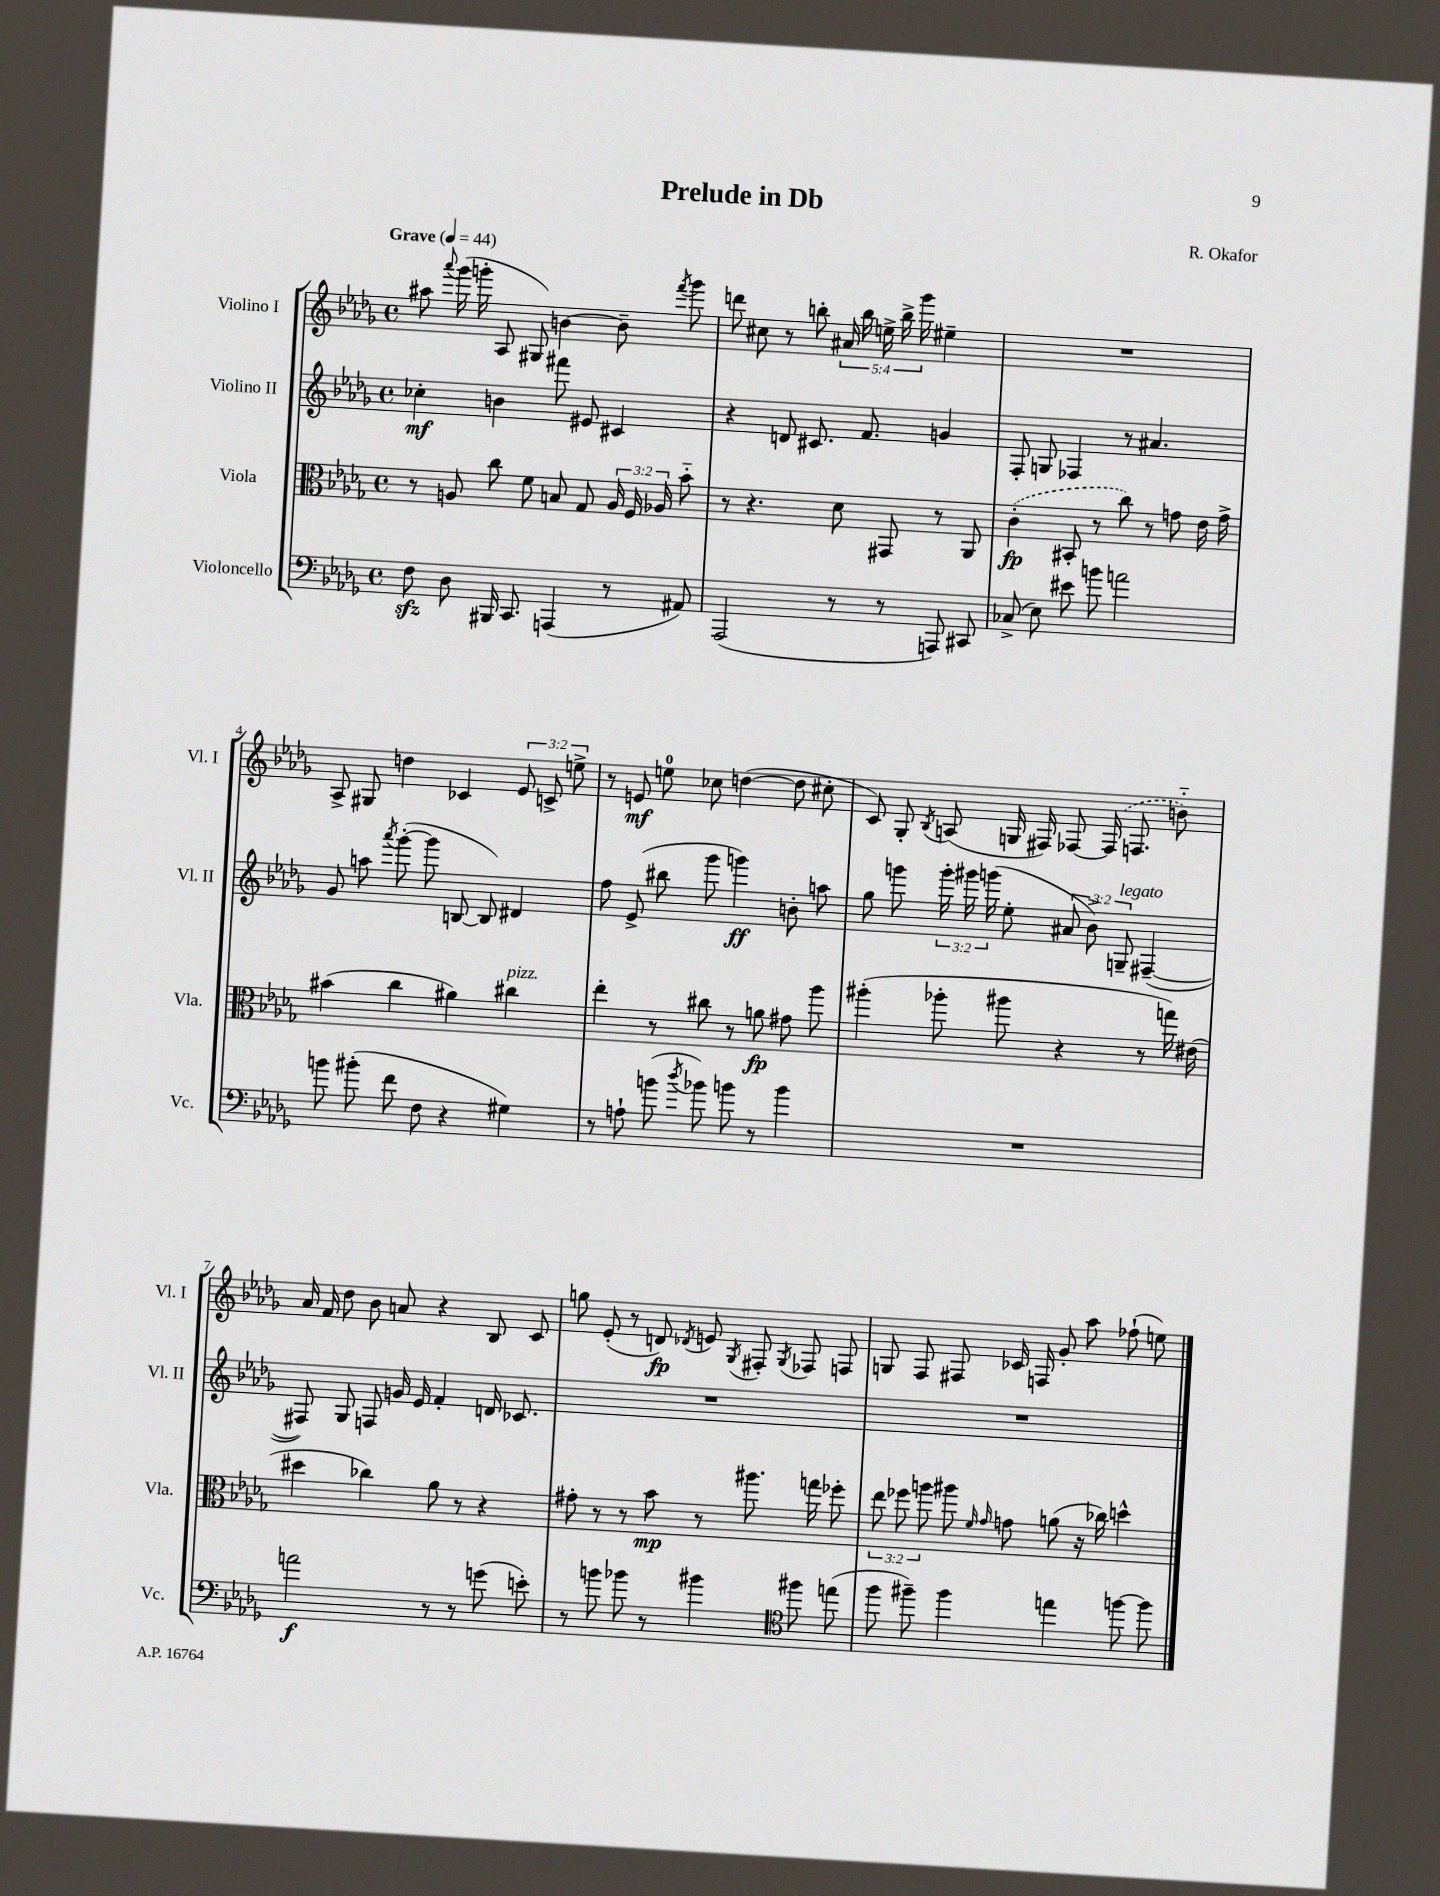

**kern	**dynam	**kern	**dynam	**kern	**dynam	**kern	**dynam
*part4	*part4	*part3	*part3	*part2	*part2	*part1	*part1
*staff4	*staff4	*staff3	*staff3	*staff2	*staff2	*staff1	*staff1
*I"Violoncello	*	*I"Viola	*	*I"Violino II	*	*I"Violino I	*
*I'Vc.	*	*I'Vla.	*	*I'Vl. II	*	*I'Vl. I	*
*clefF4	*	*clefC3	*	*clefG2	*	*clefG2	*
*k[b-e-a-d-g-]	*	*k[b-e-a-d-g-]	*	*k[b-e-a-d-g-]	*	*k[b-e-a-d-g-]	*
*M4/4	*	*M4/4	*	*M4/4	*	*M4/4	*
*met(c)	*	*met(c)	*	*met(c)	*	*met(c)	*
*MM44	*	*MM44	*	*MM44	*	*MM44	*
=1	=1	=1	=1	=1	=1	=1	=1
!	!	!	!	!	!	!LO:TX:a:B:t=Grave	!
8Fzz\	.	8r	.	4cc-X'\	mf	8aa#X\	.
.	.	.	.	.	.	8qqaaa-/	.
8D-\	.	8An/	.	.	.	(16ggg-\	.
.	.	.	.	.	.	16gggn'\	.
16BBB#X/	.	8cc\	.	4bn\	.	8A-/	.
8.CC/	.	.	.	.	.	.	.
.	.	8f\	.	.	.	8G#X/)	.
(4AAAn/	.	8Bn/	.	8fff#X\	.	[4bn\	.
.	.	8G-/	.	8e#X/	.	.	.
8r	.	24A/	.	4c#X/	.	8b~\]	.
.	.	24F/	.	.	.	.	.
.	.	24A-X/	.	.	.	.	.
.	.	.	.	.	.	8qfff/	.
8AA#X/)	.	8b-\	.	.	.	8ggg\	.
=2	=2	=2	=2	=2	=2	=2	=2
(2AAA-/	.	8r	.	4r	.	8dddn\	.
.	.	4.r	.	.	.	8cc#X\	.
.	.	.	.	8dn/	.	8r	.
.	.	.	.	8.c#X/	.	8bbn'\	.
8r	.	8d-\	.	.	.	20a#X/	.
.	.	.	.	.	.	20bb\	.
.	.	.	.	8.f/	.	.	.
.	.	.	.	.	.	20een^\	.
8r	.	8GG#X/	.	.	.	.	.
.	.	.	.	.	.	20bb^\	.
.	.	.	.	.	.	20ggg-\	.
8AAAn/)	.	8r	.	4gn/	.	4ee#X~\	.
8CC#X/	.	8AA-/	.	.	.	.	.
=3	=3	=3	=3	=3	=3	=3	=3
(8C-X^/	.	(4c'\	fp	8F'/	.	1r	.
8E-\)	.	.	.	8Gn/	.	.	.
8e#X\	.	8BB#X'/	.	4F-X/	.	.	.
8bn\	.	8r	.	.	.	.	.
2an\	.	8cc\)	.	8r	.	.	.
.	.	8r	.	4.a#X/	.	.	.
.	.	8gn\	.	.	.	.	.
.	.	16e-\	.	.	.	.	.
.	.	16g^\	.	.	.	.	.
!!LO:LB:g=z
=4	=4	=4	=4	=4	=4	=4	=4
8bn\	.	(4b#X\	.	8g-/	.	8A-^/	.
(8b#X'\	.	.	.	8aan\	.	8G#X/	.
.	.	.	.	8qaaa-/	.	.	.
8f\	.	4cc\	.	([8ggg-'\	.	4ddn\	.
8F\	.	.	.	8ggg-\]	.	.	.
4r	.	4a#X\)	.	[8Bn/	.	4c-X/	.
.	.	.	.	8B/])	.	.	.
!	!	!LO:TX:a:i:t=pizz.	!	!	!	!	!
4G#X\)	.	4cc#X\	.	4d#X/	.	12e-/	.
.	.	.	.	.	.	12cn^/	.
.	.	.	.	.	.	12een^\	.
=5	=5	=5	=5	=5	=5	=5	=5
8r	.	4ee-'\	.	8ff\	.	8r	.
8An`\	.	.	.	(8e-^/	.	8en/	mf
(8bn\	.	8r	.	8bb#X\	.	8een\	.
8qdd-/	.	.	.	.	.	.	.
8b-X\)	.	8cc#X\	.	8ggg-\	.	8cc-X\	.
8bn\	.	8r	.	4gggn\)	ff	([4ddn\	.
8r	.	8an\	fp	.	.	.	.
4b\	.	8g#X\	.	8bn'\	.	8dd\]	.
.	.	8aa-\	.	8aan\	.	8cc#X'\	.
=6	=6	=6	=6	=6	=6	=6	=6
1r	.	(4aa#X'\	.	8gg-\	.	8c/)	.
.	.	.	.	8gggn\	.	8G-'/	.
.	.	.	.	.	.	8qB-/	.
.	.	8aa-X'\	.	24ggg'\	.	(8An/	.
.	.	.	.	24ggg#X\	.	.	.
.	.	.	.	(24gggn\	.	.	.
.	.	8aa#X\	.	8ee-'\	.	16Gn/	.
.	.	.	.	.	.	16F#X/)	.
.	.	4r	.	12a#X/	.	[8F-X/	.
.	.	.	.	12b-^\)	.	.	.
.	.	.	.	.	.	(16F-/]	.
!	!	!	!	!LO:TX:a:i:t=legato	!	!	!
.	.	.	.	12Gn~/	.	.	.
.	.	.	.	.	.	8.Fn/	.
.	.	8r	.	([4F#X~/	.	.	.
.	.	16ggn\)	.	.	.	8bn\)	.
.	.	(16e#X\	.	.	.	.	.
!!LO:LB:g=z
=7	=7	=7	=7	=7	=7	=7	=7
2an\	f	4dd#X\	.	8F#X/])	.	16a-/	.
.	.	.	.	.	.	16f/	.
.	.	.	.	8G-/	.	8dd-\	.
.	.	4cc-X\)	.	8Fn/	.	8b-\	.
.	.	.	.	16gn/	.	8an/	.
.	.	.	.	16e-/	.	.	.
8r	.	8a-\	.	4f'/	.	4r	.
8r	.	8r	.	.	.	.	.
(8gn\	.	4r	.	16dn/	.	8B-/	.
.	.	.	.	8.c-X/	.	.	.
8en'\)	.	.	.	.	.	8c/	.
=8	=8	=8	=8	=8	=8	=8	=8
8r	.	8g#X'\	.	1r	.	8ggn\	.
8bn\	.	8r	.	.	.	(8e-'/	.
8b-X\	.	8r	.	.	.	8r	.
8r	.	8b-\	mp	.	.	8dn/)	fp
.	.	.	.	.	.	8qd-X/	.
4b#X\	.	8r	.	.	.	8en/	.
.	.	.	.	.	.	8qG-/	.
.	.	8.aa#X\	.	.	.	8F#X'/	.
*clefC4	*	*	*	*	*	*	*
.	.	.	.	.	.	8qG-/	.
8ff#X\	.	.	.	.	.	8F-X/	.
.	.	16ggn\	.	.	.	.	.
(8een\	.	8ff-X'\	.	.	.	8Fn/	.
=9	=9	=9	=9	=9	=9	=9	=9
8ff\	.	12ee-\	.	1r	.	8Gn/	.
.	.	12ff-X\	.	.	.	.	.
8ff#X~\)	.	.	.	.	.	8F/	.
.	.	12aan\	.	.	.	.	.
4ff#\	.	8aa#X\	.	.	.	8F#X/	.
.	.	16qqf/	.	.	.	.	.
.	.	16qqg-/	.	.	.	.	.
.	.	8gn\	.	.	.	16c-X/	.
.	.	.	.	.	.	16Fn/	.
4een\	.	(8an\	.	.	.	8g-'/	.
.	.	16r	.	.	.	8aa-\	.
.	.	16cc-X\)	.	.	.	.	.
[8ffn\	.	4ddn^^\	.	.	.	(8ff-X`\	.
8ff\]	.	.	.	.	.	8een\)	.
==	==	==	==	==	==	==	==
*-	*-	*-	*-	*-	*-	*-	*-
